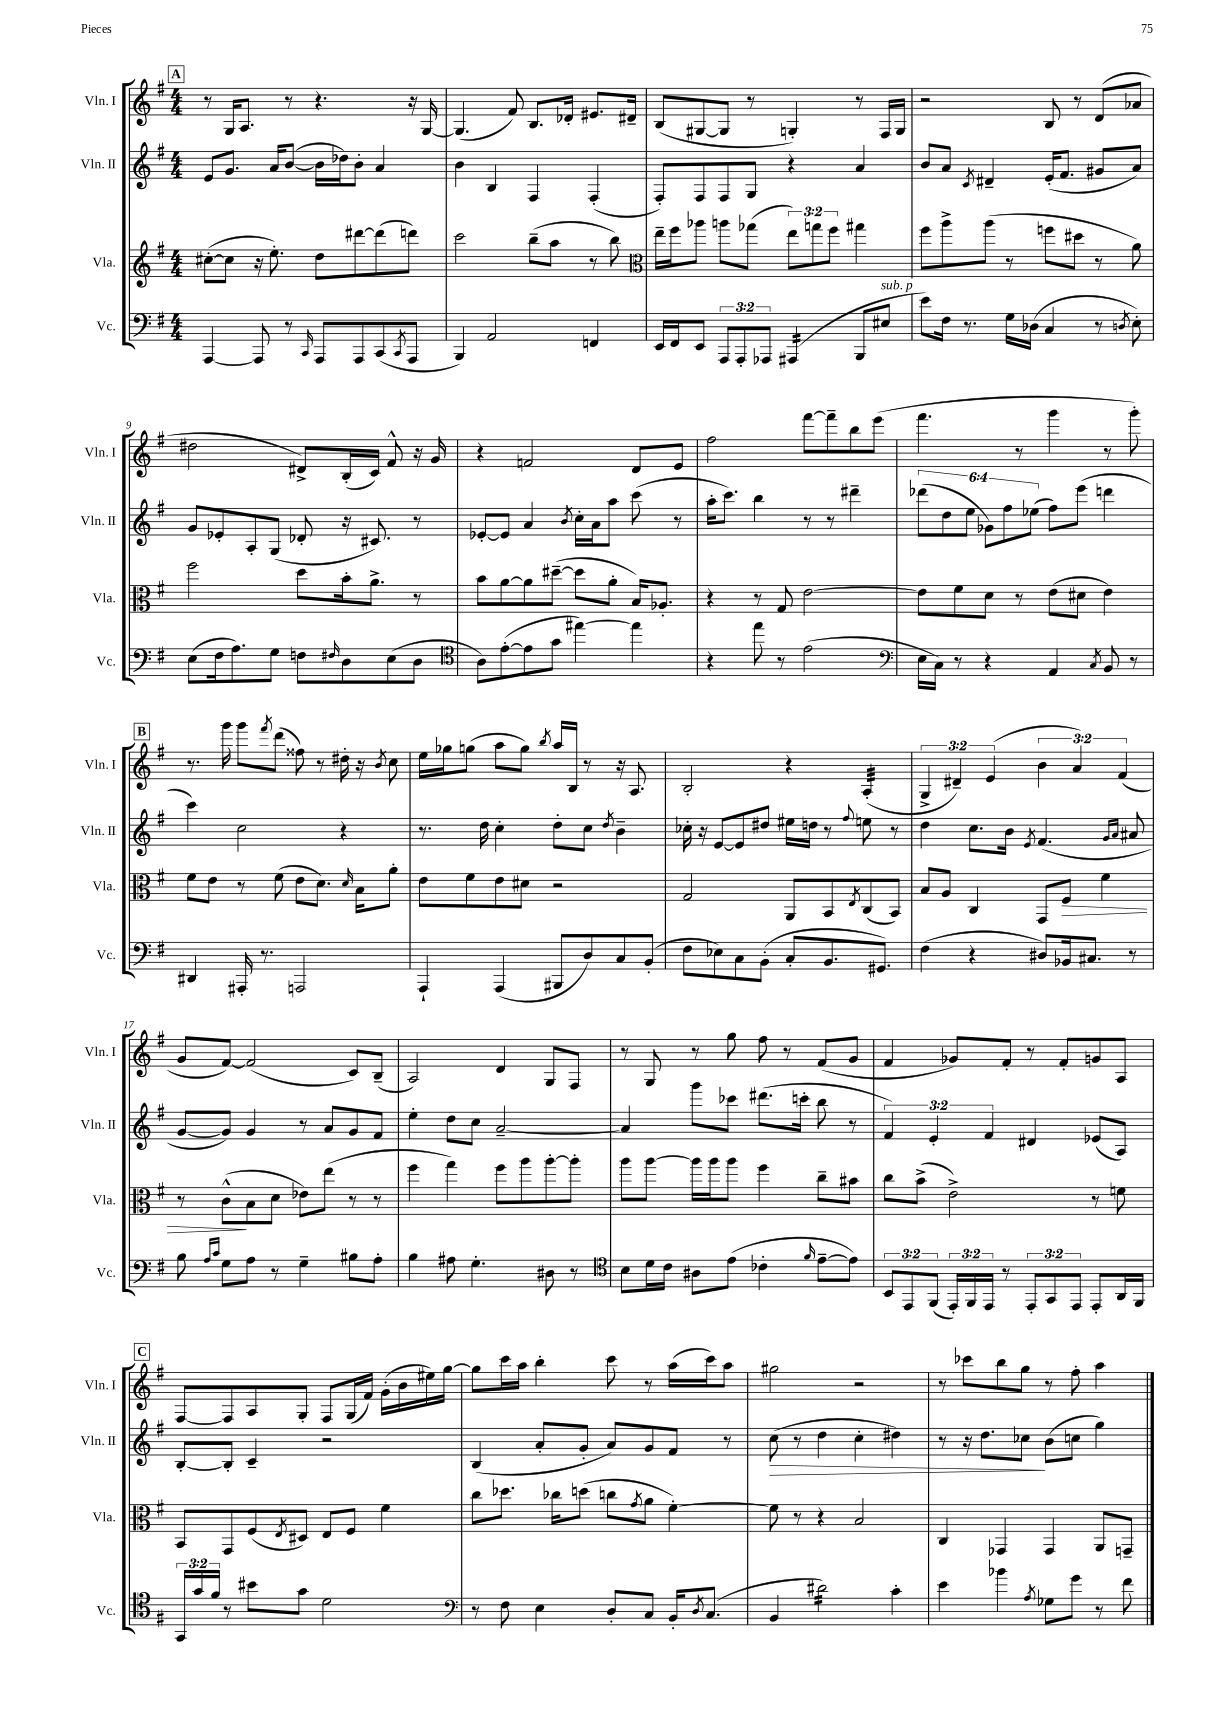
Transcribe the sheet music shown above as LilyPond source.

<<
\new StaffGroup <<
\new Staff = "s0" \with { instrumentName = "Vln. I" shortInstrumentName = "Vln. I" } {
    \clef treble \key g \major \numericTimeSignature \time 4/4 \override Staff.TupletNumber.text = #tuplet-number::calc-fraction-text
    \mark \markup { \box "A" } r8 g16 a8. r8 r4. r16 g16~ |
    g4.( fis'8) b8. des'16-. eis'8. dis'16-- |
    b8( gis8~ gis8 r8 g4-.) r8 fis16 g16 |
    r2 b8 r8 d'8( aes'8 |
    dis''2 dis'8->) b16-.( c'16) fis'8-^ r16 g'16 |
    r4 f'2 d'8 e'8 |
    fis''2 fis'''8~ fis'''8-- b''8 e'''8( |
    fis'''4. r8 g'''4 r8 g'''8-.) |
    \mark \markup { \box "B" } r8. g'''16 g'''8 \acciaccatura { fis'''8 } d'''8( fisis''8) r8 dis''16-. r16 \acciaccatura { b'8 } c''8 |
    e''16 ges''16 g''8( a''8 g''8) \acciaccatura { b''8 } a''16 b16 r8 r16 a8. |
    b2-. r4 a4:32-.( |
    \tuplet 3/2 { g4-> dis'4--) e'4( } \tuplet 3/2 { b'4 a'4) fis'4( } |
    g'8 fis'8~) fis'2( c'8) b8--( |
    a2) d'4 g8 fis8 |
    r8 g8 r8 g''8 fis''8 r8 fis'8( g'8 |
    fis'4 ges'8) fis'8-. r8 fis'8-. g'8 a8 |
    \mark \markup { \box "C" } fis8~ fis8 a8 g8-. fis8 g16( fis'16) g'16-.( b'16 eis''16) g''16~ |
    g''8 c'''16 a''16 b''4-. c'''8 r8 a''16( c'''16) a''8 |
    gis''2 r2 |
    r8 ces'''8 b''8 g''8 r8 fis''8-. a''4 \bar "|." |
}
\new Staff = "s1" \with { instrumentName = "Vln. II" shortInstrumentName = "Vln. II" } {
    \clef treble \key g \major \numericTimeSignature \time 4/4 \override Staff.TupletNumber.text = #tuplet-number::calc-fraction-text
    \mark \markup { \box "A" } e'8 g'8. a'16 b'8~( b'16 des''16) b'8-. a'4 |
    b'4 b4 fis4 fis4-.( |
    fis8-.) fis8 fis8 g8 r4 a'4 |
    b'8 a'8 \acciaccatura { c'8 } dis'4-- e'16-.( fis'8. gis'8 a'8) |
    g'8 ees'8-. a8-. g8( des'8-. r16 cis'8.) r8 |
    ees'8~-. ees'8 a'4 \acciaccatura { b'8 } c''16-. a'16 a''8 c'''8( r8 |
    a''16-. c'''8.) b''4 r8 r8 dis'''4-- |
    \tuplet 6/4 { des'''8( d''8 e''8 ges'8) fis''8 ees''8( } fis''8) e'''8( d'''4 |
    \mark \markup { \box "B" } c'''4) c''2 r4 |
    r8. d''16 c''4-. d''8-. c''8 \acciaccatura { d''8 } b'4-- |
    ces''16-. r16 e'8~ e'8 dis''8 eis''16 d''16 r8 \appoggiatura { fis''8 } e''8 r8 |
    d''4 c''8. b'16 \acciaccatura { e'8 } fis'4.( \grace { g'16 a'16 } ais'8 |
    g'8~ g'8) g'4 r8 a'8 g'8 fis'8 |
    e''4-. d''8 c''8 a'2~-- |
    a'4 g'''8 ces'''8 dis'''8.( c'''16-. b''8 r8 |
    \tuplet 3/2 { fis'4) e'4-. fis'4 } dis'4 ees'8( a8) |
    \mark \markup { \box "C" } b8~-. b8-. c'4-- r2 |
    b4( a'8-. g'8-. a'8) g'8 fis'8 r8 |
    c''8\>( r8 d''4 c''4-. dis''4) |
    r8 r16 d''8. ces''8\! b'8( c''8 g''4) \bar "|." |
}
\new Staff = "s2" \with { instrumentName = "Vla." shortInstrumentName = "Vla." } {
    \clef treble \key g \major \numericTimeSignature \time 4/4 \override Staff.TupletNumber.text = #tuplet-number::calc-fraction-text
    \mark \markup { \box "A" } cis''8~-.( cis''8 r16 e''8.-.) d''8 dis'''8~ dis'''8( d'''8) |
    c'''2 b''8--( a''8 r8 b''8) |
    \clef alto e''16-- fis''16 aes''8 a''8 ges''8( \tuplet 3/2 { e''8) g''8 fis''8 } gis''4 |
    fis''8 a''8-> a''8( r8 f''8 dis''8 r8 a'8) |
    fis''2 d''8 b'16-. a'8.-> r8 |
    b'8 a'8~ a'8 dis''8~--( dis''8 a'8-. b16) aes8.-. |
    r4 r8 g8 e'2~ |
    e'8 fis'8 d'8 r8 e'8( dis'8 e'4) |
    \mark \markup { \box "B" } fis'8 e'8 r8 fis'8( e'8 d'8.) \grace { d'16 } b16 a'8-. |
    e'8 fis'8 e'8 dis'8 r2 |
    g2 a,8 b,8 \acciaccatura { e8 } c8( b,8) |
    b8 a8 c4 g,8 fis8\> fis'4 |
    r8 c'8-^\!( b8 d'8 ees'8) e''8( r8 r8 |
    fis''4 g''4) fis''8 a''8 a''8~-. a''8-. |
    a''8 a''8~ a''16 a''16 a''8 fis''4 c''8-- bis'8 |
    c''8 b'8->( e'2->) r8 f'8 |
    \mark \markup { \box "C" } b,8 g,8 fis8( \acciaccatura { e8 } dis8) e8 fis8 fis'4 |
    c''8 des''8. ces''16 d''8( c''8 \acciaccatura { g'8 } a'8 fis'4~-.) |
    fis'8 r8 r4 b2 |
    c4 ges,4 ges,4 a,8 g,8-- \bar "|." |
}
\new Staff = "s3" \with { instrumentName = "Vc." shortInstrumentName = "Vc." } {
    \clef bass \key g \major \numericTimeSignature \time 4/4 \override Staff.TupletNumber.text = #tuplet-number::calc-fraction-text
    \mark \markup { \box "A" } a,,4~ a,,8 r8 \grace { c,16 } a,,8 a,,8 c,8( \acciaccatura { c,8 } a,,8 |
    b,,4) a,2 f,4 |
    e,16 fis,16 e,8 \tuplet 3/2 { a,,8 a,,8-. aes,,8 } ais,,4:16( b,,8 eis8^\markup { \italic "sub. p" } |
    e'8) fis16 r8. g16 des16( c4 r8 \acciaccatura { d8 } e8-.) |
    e8( fis16 a8.) g8 f8 \grace { fis16 } d8 e8( d8 |
    \clef tenor a8) e'8~-.( e'8 g'8 eis''4~) eis''4 |
    r4 e''8 r8 e'2( |
    \clef bass e16 c16) r8 r4 a,4 \acciaccatura { c8 } b,8 r8 |
    \mark \markup { \box "B" } dis,4 ais,,16-. r8. a,,2 |
    a,,4-! a,,4( bis,,8 d8) c8 b,8-.( |
    fis8 ees8) c8 b,8-.( c8-. b,8. gis,8.) |
    fis4( r4 dis8) bes,16 cis8. r8 |
    b8 \grace { a16 c'16 } g8 a8 r8 g4-- bis8 a8-. |
    b4 ais8 g4.-. dis8 r8 |
    \clef tenor b8 d'16 c'16 ais8 e'8( ces'4-. \grace { fis'16 } e'8~-- e'8) |
    \tuplet 3/2 { b,8 e,8 fis,8( } \tuplet 3/2 { e,16-.) fis,16 e,16 } r8 \tuplet 3/2 { e,8-. g,8 e,8 } e,8-. a,16 fis,16 |
    \mark \markup { \box "C" } \tuplet 3/2 { g,16 g'16 fis'16 } r8 bis'8 g'8 d'2 |
    \clef bass r8 fis8 e4 d8-. c8 b,16-. \acciaccatura { d8 } c8.( |
    b,4 dis'2:16) c'4-. |
    e'4 bes'4 \acciaccatura { a8 } ges8 g'8 r8 fis'8 \bar "|." |
}
>>
>>
\layout { \context { \Score currentBarNumber = #5 } }
